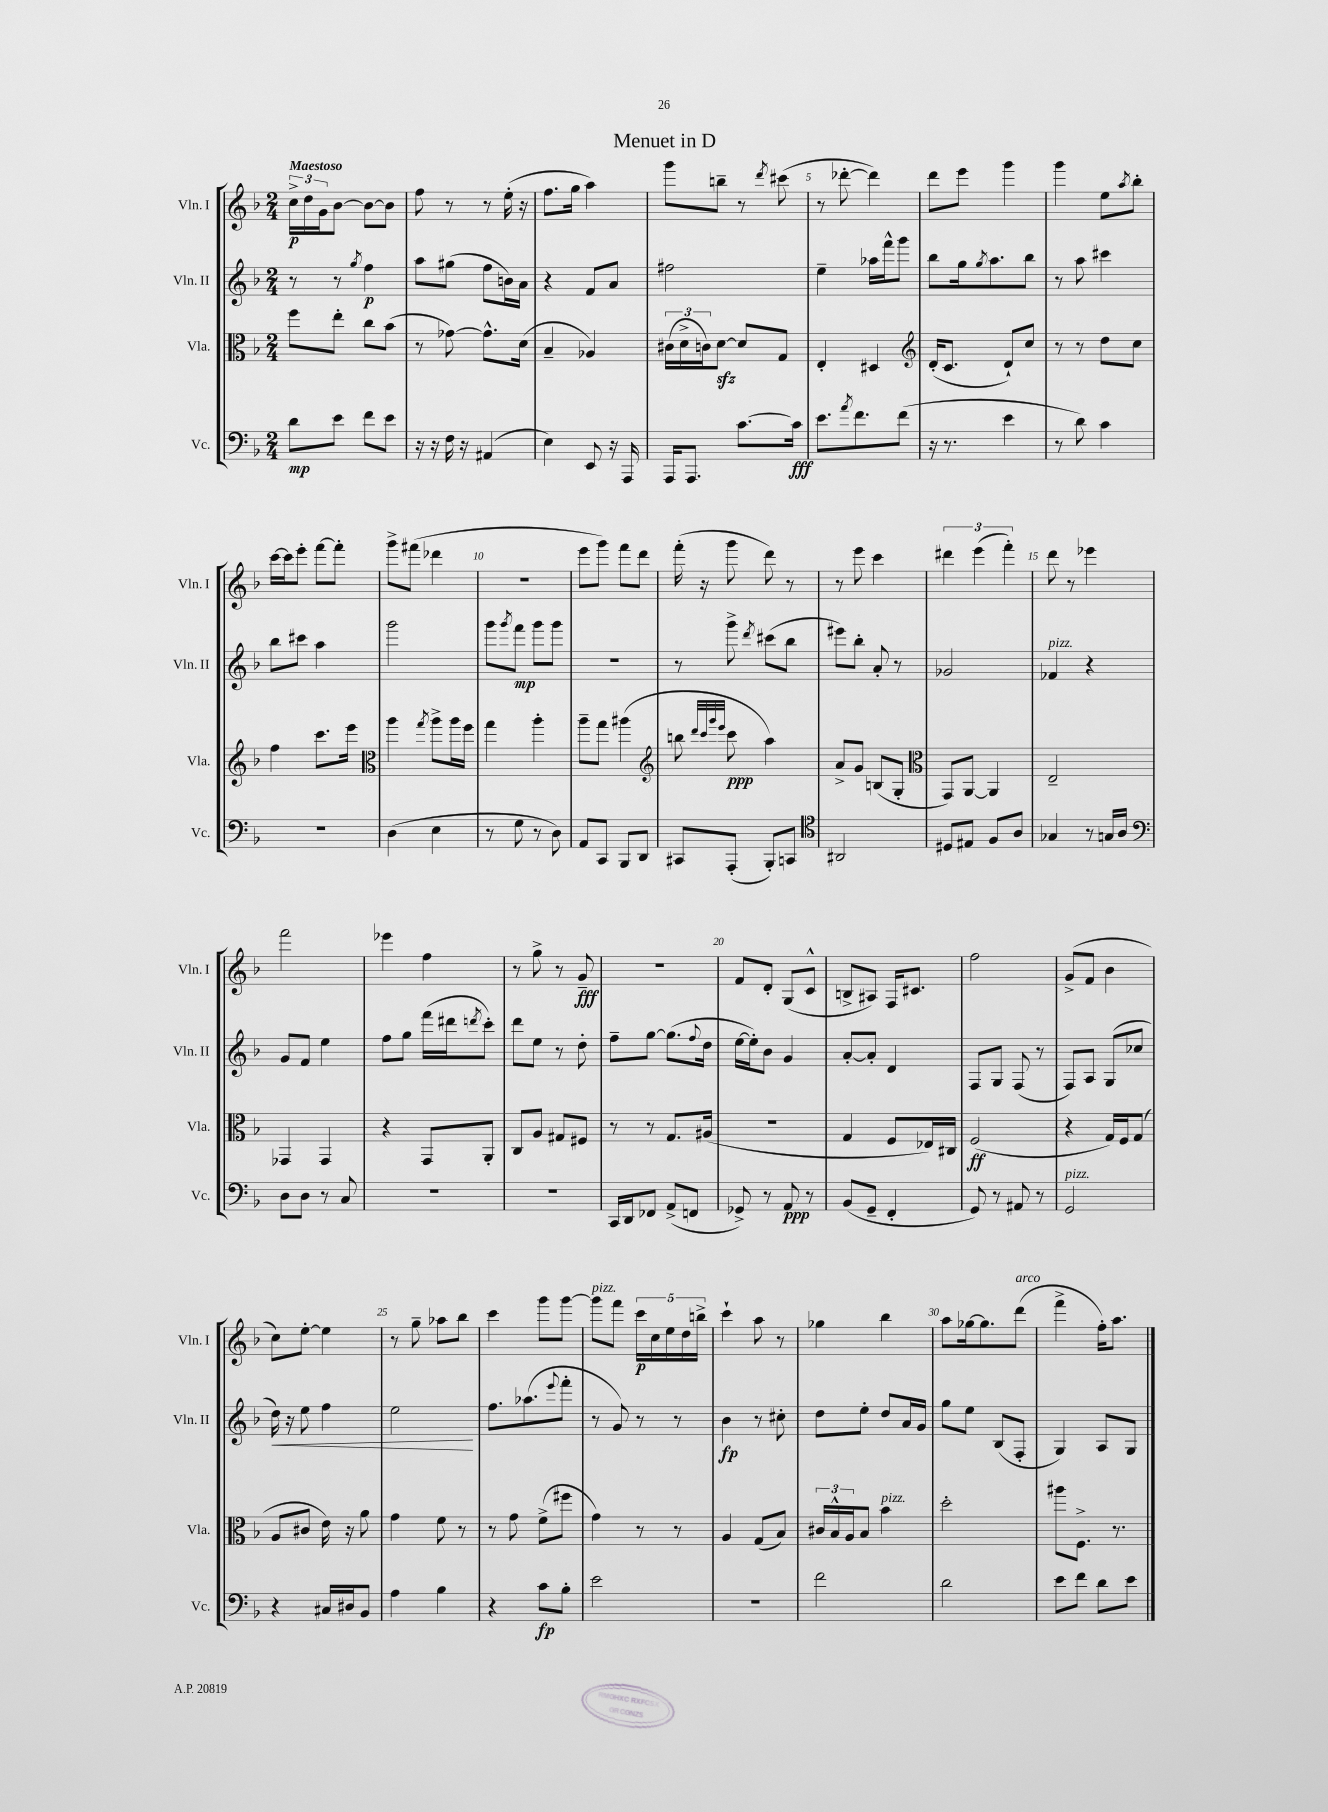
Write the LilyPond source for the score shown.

\header { title = "Menuet in D" }
<<
\new StaffGroup <<
\new Staff = "s0" \with { instrumentName = "Vln. I" shortInstrumentName = "Vln. I" } {
    \clef treble \key f \major \numericTimeSignature \time 2/4 \tempo "Maestoso"
    \tuplet 3/2 { c''16->\p d''16 g'16 } bes'8~ bes'8~ bes'8 |
    f''8 r8 r8 e''16-.( r16 |
    f''8. g''16 a''4) |
    g'''8 b''8-- r8 \acciaccatura { d'''8 } cis'''8( |
    r8 des'''8~-. des'''4) |
    d'''8 e'''8 g'''4 |
    g'''4 e''8 \acciaccatura { a''8 } bes''8-. |
    c'''16~ c'''16 e'''8-. f'''8~ f'''8-. |
    g'''8-> fis'''8( des'''4 |
    R2 |
    e'''8 g'''8) f'''8 d'''8 |
    f'''16-.( r16 g'''8 d'''8) r8 |
    r8 e'''8 c'''4 |
    \tuplet 3/2 { dis'''4 e'''4( f'''4-.) } |
    d'''8 r8 ees'''4 |
    f'''2 |
    ees'''4 f''4 |
    r8 g''8-> r8 g'8--\fff |
    r2 |
    f'8 d'8-. g8( c'8-^ |
    b8-> ais8) f16 cis'8. |
    f''2 |
    g'8->( f'8 bes'4 |
    c''8) e''8~-. e''4 |
    r8 g''8-- aes''8 bes''8 |
    c'''4 g'''8 g'''8~ |
    g'''8^\markup { \italic "pizz." } f'''8 \tuplet 5/4 { c'''16\p c''16 e''16 d''16 b''16-> } |
    c'''4-! a''8 r8 |
    ges''4 bes''4 |
    a''8 ges''16~ ges''8. d'''8^\markup { \italic "arco" }( |
    f'''4-> f''16-.) a''8. \bar "|." |
}
\new Staff = "s1" \with { instrumentName = "Vln. II" shortInstrumentName = "Vln. II" } {
    \clef treble \key f \major \numericTimeSignature \time 2/4
    r8 r8 \acciaccatura { g''8 } f''4\p |
    a''8 gis''8( f''8 b'16) a'16 |
    r4 f'8 a'8 |
    fis''2 |
    e''4-- aes''16 f'''16-^ g'''8 |
    bes''8 g''16 \acciaccatura { g''8 } a''8. bes''8 |
    r8 a''8 cis'''4 |
    bes''8 cis'''8 a''4 |
    g'''2 |
    g'''8 \acciaccatura { g'''8 } f'''8\mp g'''8 g'''8 |
    r2 |
    r8 g'''8-> \acciaccatura { d'''8 } cis'''8( bes''8 |
    eis'''8) bes''8-. a'8-. r8 |
    ges'2 |
    fes'4^\markup { \italic "pizz." } r4 |
    g'8 f'8 e''4 |
    f''8 g''8 f'''16( dis'''16 \acciaccatura { d'''8 } c'''8-.) |
    d'''8 e''8 r8 d''8-. |
    f''8-- g''8~ g''8.( \appoggiatura { f''8 } d''16 |
    e''16~ e''16-.) bes'8 g'4 |
    a'8~-. a'8-. d'4 |
    f8 g8 f8( r8 |
    f8) a8 g8( ces''8 |
    d''16\<) r16 e''8 f''4 |
    e''2\! |
    f''8. aes''8.( \appoggiatura { e'''8 } f'''8-. |
    r8 g'8) r8 r8 |
    bes'4\fp r8 cis''8-. |
    d''8 e''8-. d''8 a'16 g'16 |
    g''8 e''8 bes8( f8-. |
    g4) a8 g8 \bar "|." |
}
\new Staff = "s2" \with { instrumentName = "Vla." shortInstrumentName = "Vla." } {
    \clef alto \key f \major \numericTimeSignature \time 2/4
    f''8 e''8-. c''8 bes'8( |
    r8 ges'8~) ges'8.-^ d'16( |
    bes4-- aes4) |
    \tuplet 3/2 { cis'16( d'16-> c'16) } d'8~\sfz d'8 g8 |
    e4-. dis4 |
    \clef treble d'16-.( c'8. d'8-!) c''8 |
    r8 r8 d''8 c''8 |
    f''4 c'''8. e'''16 |
    \clef alto a''4 \acciaccatura { g''8 } a''8-> a''16 f''16 |
    g''4 a''4-. |
    a''8-- g''8 ais''4( |
    \clef treble b''8 \grace { d'''32 c'''32 g'''32 e'''32 } c'''8\ppp a''4) |
    a'8-> g'8 b8( g8-. |
    \clef alto g,8) a,8~ a,4 |
    e2-- |
    ges,4 ges,4 |
    r4 g,8 a,8-. |
    c8 a8 gis8 fis8 |
    r8 r8 g8. ais16( |
    r2 |
    g4 f8 ees16) cis16 |
    f2\ff( |
    r4 g16) f16 g8( |
    a8 cis'8 e'16) r16 a'8 |
    g'4 f'8 r8 |
    r8 g'8 f'8->( fis''8 |
    g'4) r8 r8 |
    a4 g8( bes8) |
    \tuplet 3/2 { cis'16 bes16-^ a16 } bes8 bes'4^\markup { \italic "pizz." } |
    d''2-. |
    ais''8 f8.-> r8. \bar "|." |
}
\new Staff = "s3" \with { instrumentName = "Vc." shortInstrumentName = "Vc." } {
    \clef bass \key f \major \numericTimeSignature \time 2/4
    d'8\mp e'8 f'8 e'8 |
    r16 r16 f16 r16 ais,4( |
    e4) e,8 r16 a,,16 |
    a,,16 a,,8. c'8.~ c'16\fff |
    e'8. \acciaccatura { a'8 } f'8. f'8( |
    r16 r8. e'4 |
    r8 d'8) c'4 |
    R2 |
    d4( e4 |
    r8 g8 r8 d8) |
    a,8 c,8 bes,,8 d,8 |
    cis,8 a,,8-.( bes,,8-.) c,8 |
    \clef tenor ais,2 |
    dis8 eis8 f8 a8 |
    ges4 r8 g16 a16 |
    \clef bass d8 d8 r8 c8 |
    R2 |
    R2 |
    c,16 d,16 fes,8 a,8->( f,8 |
    ges,8->) r8 a,8\ppp r8 |
    bes,8( g,8-- f,4-. |
    g,8) r8 ais,8 r8 |
    g,2^\markup { \italic "pizz." } |
    r4 cis16 dis16 bes,8 |
    a4 bes4 |
    r4 c'8\fp bes8-. |
    e'2 |
    R2 |
    f'2 |
    d'2 |
    e'8 f'8 d'8 e'8 \bar "|." |
}
>>
>>
\layout { \context { \Score \override BarNumber.break-visibility = ##(#f #t #t) barNumberVisibility = #(every-nth-bar-number-visible 5) } }
